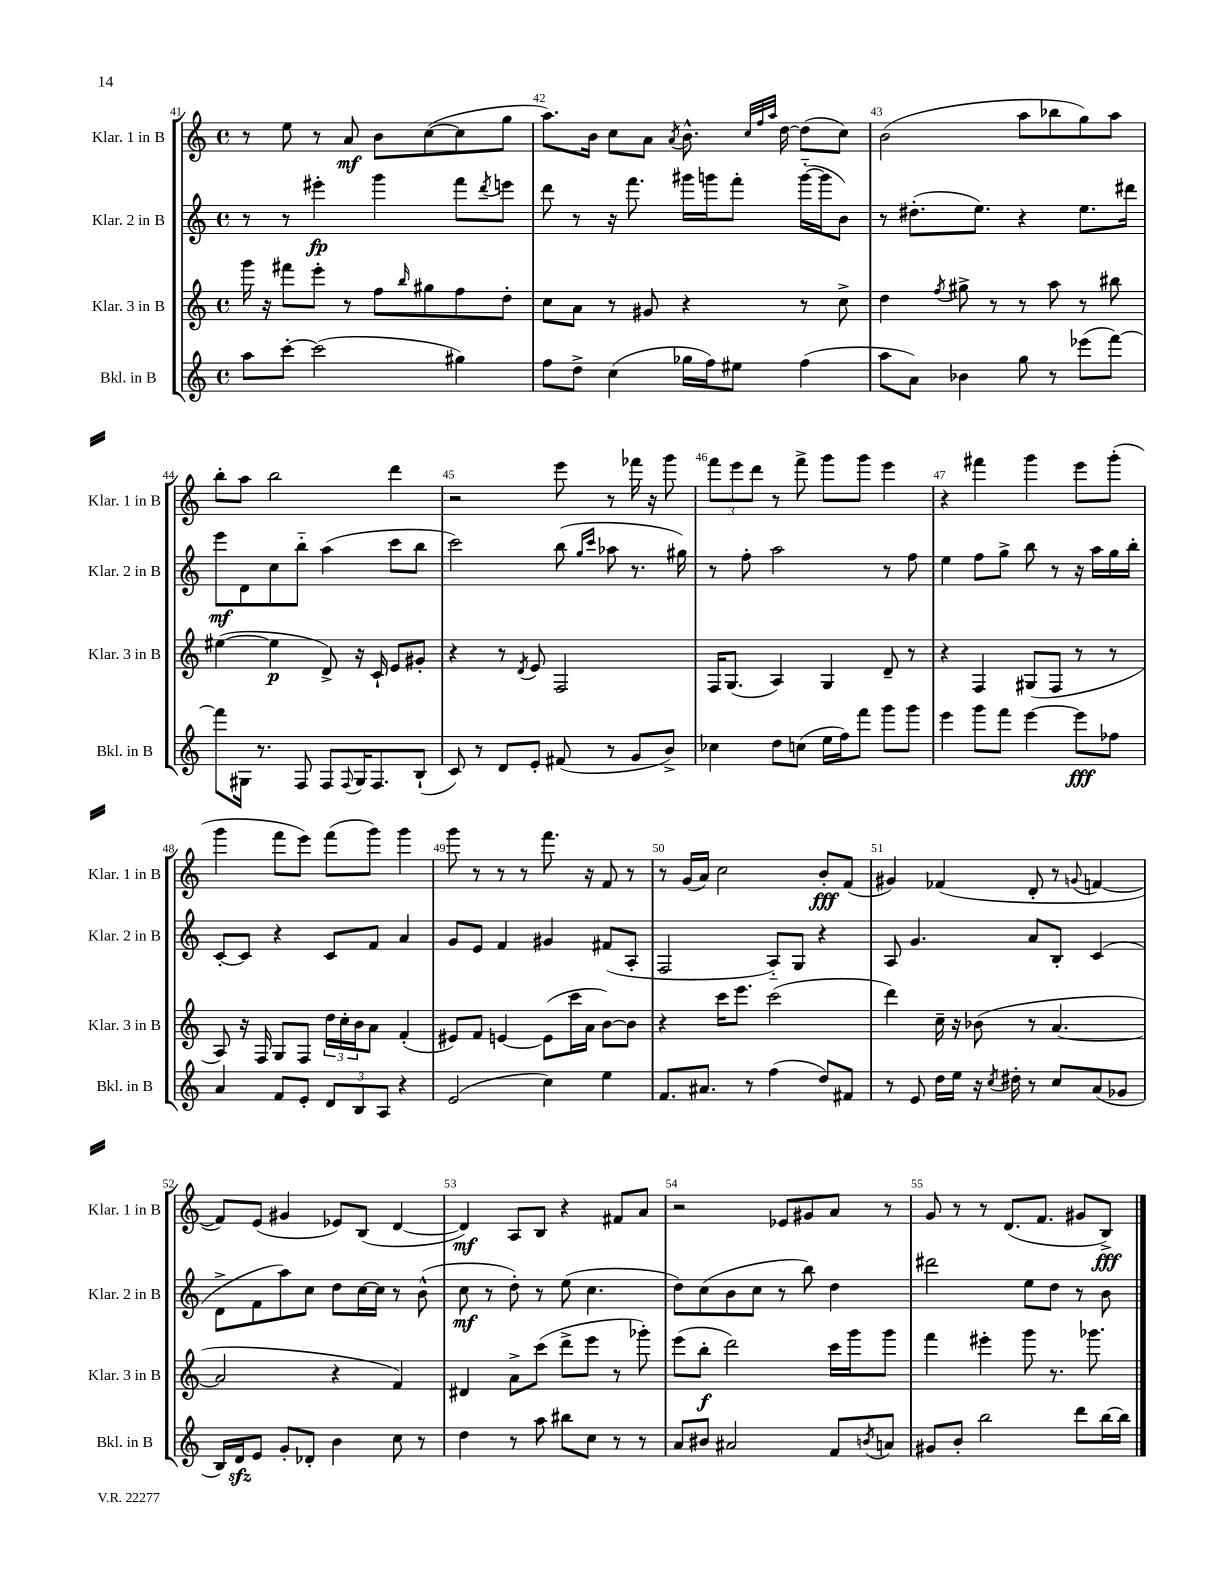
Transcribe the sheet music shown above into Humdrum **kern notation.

**kern	**kern	**kern	**kern
*staff4	*staff3	*staff2	*staff1
*clefG2	*clefG2	*clefG2	*clefG2
*k[]	*k[]	*k[]	*k[]
*M4/4	*M4/4	*M4/4	*M4/4
*met(c)	*met(c)	*met(c)	*met(c)
8aa\L	16ggg\	8r	8r
.	16r	.	.
[8ccc'\J	8fff#\L	8r	8ee\
(2ccc\]	8eee'\J	4eee#'\	8r
.	8r	.	8a/
.	8ff\L	4ggg\	8b\L
.	16qqbb/	.	.
.	8gg#\	.	([8cc\
4gg#\)	8ff\	8fff\L	8cc\]
.	.	8qddd/	.
.	8dd'\J	8eee\J	8gg\J
=	=	=	=
8ff\L	8cc\L	8ddd\	8.aa\L)
8dd^\J	8a\J	8r	.
.	.	.	16b\Jk
(4cc\	8r	16r	8cc\L
.	.	8.fff\	.
.	8g#/	.	8a\J
.	.	.	8qa/
16gg-\LL	4r	16ggg#\LL	8.b^^\
16ff\J)	.	16ggg\J	.
8ee#\J	.	8fff'\J	.
.	.	.	32qqcc/LLL
.	.	.	32qqff/
.	.	.	32qqaa/JJJ
.	.	.	[16dd\
(4ff\	8r	([16ggg'~\LL	(8dd\]L
.	.	16ggg\]J	.
.	8cc^\	8b\J)	8cc\J)
=	=	=	=
8aa\L	4dd\	8r	(2b\
8a\J)	.	(8.dd#'\L	.
.	8qff/	.	.
4b-\	8gg#^\	.	.
.	.	8.ee\J)	.
.	8r	.	.
8gg\	8r	4r	8aa\L
8r	8aa\	.	8bb-\
(8eee-\L	8r	8.ee\L	8gg\)
[8fff\J)	8bb#\	.	8aa\J
.	.	16ddd#\Jk	.
=	=	=	=
8fff\]L	([4ee#\	8eee\L	8bb'\L
16G#\Jk	.	8d\	8aa\J
8.r	.	.	.
.	4ee#\]	8cc\	2bb\
8F/	.	8bb'~\J	.
8F/L	8d^/)	(4aa\	.
8qqF/	.	.	.
16G#/K	16r	.	.
8.F/	16c`/	.	.
.	8e/L	8ccc\L	4ddd\
(8B`/J	8g#'/J	8bb\J	.
=	=	=	=
8c/)	4r	2ccc\)	2r
8r	.	.	.
8d/L	8r	.	.
.	8qd/	.	.
8e'/J	8e/	.	.
(8f#/	2F/	(8bb\	8eee\
.	.	16qqgg/LL	.
.	.	16qqccc/JJ	.
8r	.	8aa-\	8r
8g/L	.	8.r	16fff-\
.	.	.	16r
8b^/J)	.	.	8ggg\
.	.	16gg#\)	.
=	=	=	=
4cc-\	16F/LK	8r	12fff\L
.	(8.G/J	.	.
.	.	.	12eee\
.	.	8ff'\	.
.	.	.	12ddd\J
8dd\L	4A/)	2aa\	8r
(8cc\J	.	.	8fff^\
16ee\LL	4G/	.	8ggg\L
16ff\J)	.	.	.
8fff\J	.	.	8ggg\J
8ggg\L	8d~/	8r	4eee\
8ggg\J	8r	8ff\	.
=	=	=	=
4eee\	4r	4ee\	4r
8ggg\L	4F/	8ff\L	4fff#\
8fff\J	.	8gg^\J	.
[4eee\	(8G#/L	8bb\	4ggg\
.	8F/J	8r	.
8eee\]L	8r	16r	8eee\L
.	.	16aa\LL	.
8ff-\J	8r	16gg\	(8ggg'\J
.	.	16bb'\JJ	.
=	=	=	=
4a/	8A/)	[8c'/L	4ggg\
.	16r	8c/]J	.
.	16F/	.	.
8f/L	8G/L	4r	8fff\L
8e'/J	8F/J	.	8eee\J)
12d/L	24dd\LL	8c/L	(8fff\L
.	24cc'\	.	.
12B/	24b\J	.	.
.	8a\J	8f/J	8ggg\J)
12A/J	.	.	.
4r	(4f'/	4a/	4ggg\
=	=	=	=
(2e/	8e#/L)	8g/L	8ggg\
.	8f/J	8e/J	8r
.	[4e/	4f/	8r
.	.	.	8r
4cc\)	(8e\]L	4g#/	8.fff\
.	16ccc\L	.	.
.	16a\JJ	.	16r
4ee\	[8b\L)	(8f#/L	8f/
.	8b\]J	8A'/J	8r
=	=	=	=
8.f/L	4r	2F/	8r
.	.	.	(16g/LL
8.a#/J	.	.	16a/JJ)
.	16ccc\LK	.	2cc\
.	8.eee\J	.	.
8r	.	.	.
(4ff\	(2ccc\	8A'~/L)	.
.	.	8G/J	.
8dd/L)	.	4r	8b'/L
8f#/J	.	.	(8f/J
=	=	=	=
8r	4ddd\)	8A/	4g#/)
8e/	.	4.g/	.
16dd\LL	16cc~\	.	(4f-/
16ee\JJ	16r	.	.
16r	(8b-\	.	.
8qcc/	.	.	.
16dd#'\	.	.	.
8r	8r	8a/L	8d'/
8cc/L	[4.a/	8B'/J	8r
.	.	.	8qqg/
(8a/	.	(4c/	[4f/
8g-/J	.	.	.
=	=	=	=
16B/LL)	2a/]	8d^\L	8f/]L)
16d/J	.	.	.
8e/J	.	8f\	(8e/J
8g'/L	.	8aa\)	4g#/
8d-'/J	.	8cc\J	.
4b\	4r	8dd\L	8e-/L)
.	.	[16cc\L	(8B/J
.	.	16cc\]JJ	.
8cc\	4f/)	8r	[4d/
8r	.	(8b^^\	.
=	=	=	=
4dd\	4d#/	8cc\	4d/])
.	.	8r	.
8r	8a^\L	8dd'\)	8A/L
8aa\	(8ccc\J	8r	8B/J
8bb#\L	8ddd^\L	(8ee\	4r
8cc\J	8eee\J	4.cc\	.
8r	8r	.	8f#/L
8r	8ggg-'\)	.	8a/J
=	=	=	=
8a/L	(8eee\L	8dd\L)	2r
8b#/J	8bb'\J	(8cc\	.
2a#/	2ddd\)	8b\	.
.	.	8cc\J	.
.	.	8r	8e-/L
.	.	8bb\)	8g#/
8f/L	16ccc\LL	4dd\	8a/J
.	16ggg\J	.	.
8qb/	.	.	.
8a/J	8ggg\J	.	8r
=	=	=	=
8g#/L	4fff\	2ddd#\	8g/
8b'/J	.	.	8r
2bb\	4eee#'\	.	8r
.	.	.	(8.d/L
.	8ggg\	8ee\L	.
.	.	.	8.f/J
.	8.r	8dd\J	.
8ddd\L	.	8r	8g#/L
.	8.ggg-\	.	.
[16bb\L	.	8b\	8B^/J)
16bb\]JJ	.	.	.
==	==	==	==
*-	*-	*-	*-
